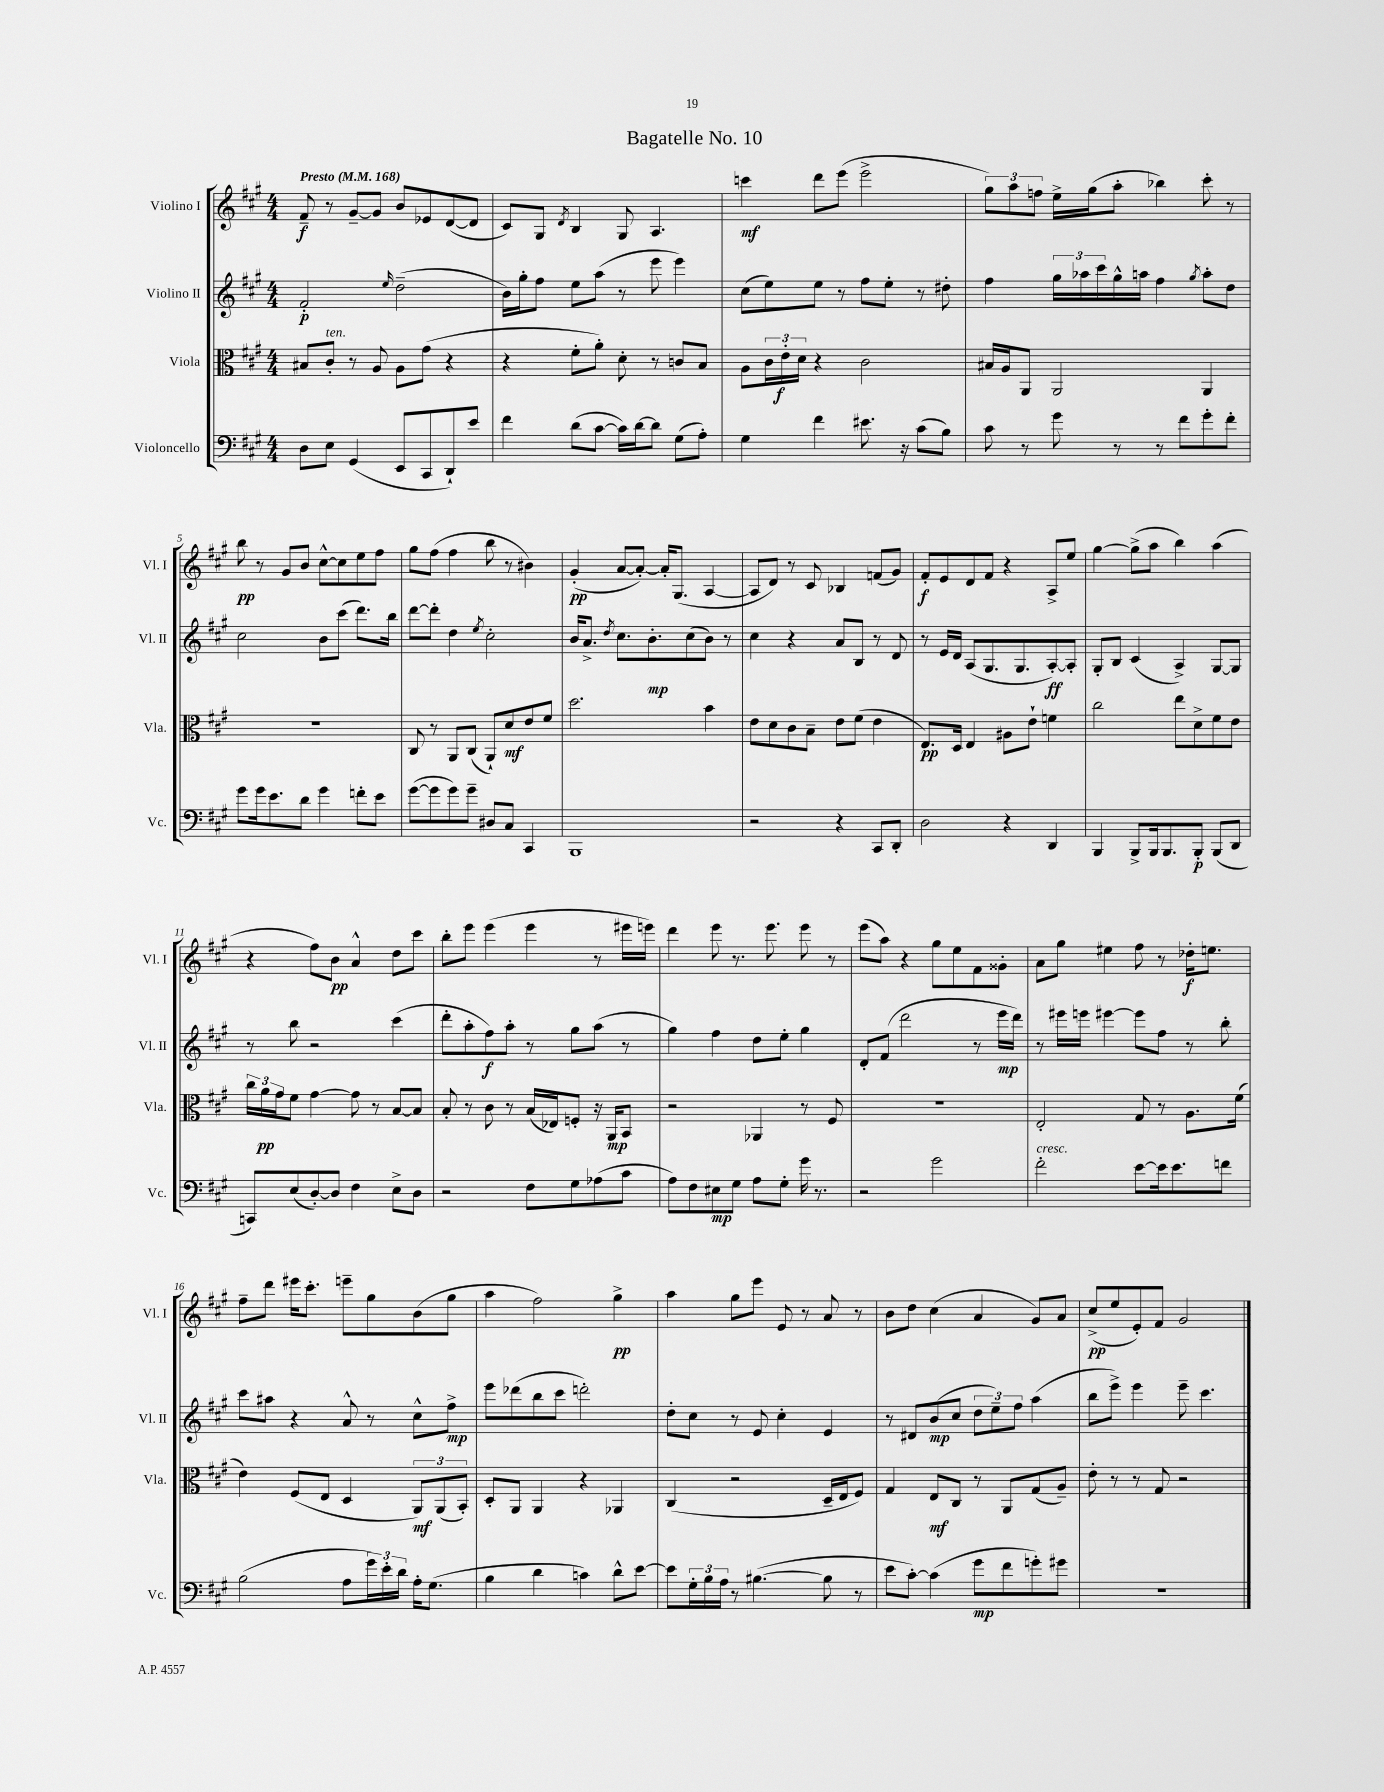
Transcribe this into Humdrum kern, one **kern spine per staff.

**kern	**kern	**kern	**kern
*staff4	*staff3	*staff2	*staff1
*clefF4	*clefC3	*clefG2	*clefG2
*k[f#c#g#]	*k[f#c#g#]	*k[f#c#g#]	*k[f#c#g#]
*M4/4	*M4/4	*M4/4	*M4/4
*MM168	*MM168	*MM168	*MM168
8D	8B#	2f#'	8f#~
8E	8c#'	.	8r
(4GG#	8r	.	[8g#~
.	8A	.	8g#]
.	.	16qqee	.
8EE	8A	(2dd~	8b
8CC#	(8g#	.	8e-
8DD`)	4r	.	([8d
8e	.	.	8d]
=	=	=	=
4f#	4r	16b)	8c#)
.	.	16gg#'	.
.	.	8ff#	8G#
.	.	.	8qd
(8d	8f#'	8ee	4B
[8c#	8a')	(8aa	.
16c#])	8d'	8r	8G#
[16d	.	.	.
8d]	8r	8eee	4.A
(8G#	8c	4eee)	.
8A')	8B	.	.
=	=	=	=
4G#	8A	(8cc#	4ccc
.	24c#	8ee)	.
.	24e'	.	.
.	24d	.	.
4f#	4r	8ee	8ddd
.	.	8r	(8eee
8.e#	2c#	8ff#	2eee^
.	.	8ee'	.
16r	.	.	.
(8c#	.	8r	.
8B)	.	8dd#'	.
=	=	=	=
8c#	16B#	4ff#	12gg#)
.	16A	.	.
.	.	.	12aa
8r	8AA	.	.
.	.	.	12ff
8g#	2AA	24gg#	16ee^
.	.	24aa-	.
.	.	.	(16gg#
.	.	24ccc#	.
8r	.	16gg#^^	8aa'
.	.	16aa	.
8r	.	4ff#	4bb-)
8f#	.	.	.
.	.	8qgg#	.
8g#'	4AA	8aa'	8ccc#'
8f#'	.	8dd	8r
=	=	=	=
8g#	1r	2cc#	8bb
16g#	.	.	8r
8.e	.	.	.
.	.	.	8g#
8d	.	.	8b
4g#	.	8b	[8cc#^^
.	.	(8ccc#	8cc#]
8f'	.	8.ddd)	8ee
8e	.	.	8ff#
.	.	16bb	.
=	=	=	=
([8g#	8C#	[8ddd	8gg#
8g#]	8r	8ddd']	(8ff#
8g#)	8AA	4dd	4ff#
8g#~	(8C#	.	.
.	.	8qee	.
8D#	8AA`)	2cc#'	8bb
8C#	8d	.	8r
4CC#	8e	.	4b#)
.	8f#	.	.
=	=	=	=
1BBB	2.dd	16b	(4g#'
.	.	8.a^	.
.	.	8qdd	.
.	.	8.cc#	[8a
.	.	.	8a'_)
.	.	8.b'	.
.	.	.	16a']
.	.	.	(8.G#
.	.	(8cc#	.
.	4b	8b)	[4A
.	.	8r	.
=	=	=	=
2r	8e	4cc#	8A]
.	8d	.	8d)
.	8c#	4r	8r
.	8B~	.	8c#
4r	8e	8a	4B-
.	(8f#	8B	.
8CC#	4e	8r	(8f
8DD'	.	8d	8g#)
=	=	=	=
2D	8.E)	8r	8f#'
.	.	16e	8e
.	16D	16d	.
.	4E	(8A	8d
.	.	8.G#	8f#
4r	8A#	.	4r
.	.	8.G#	.
.	8e`	.	.
4DD	4f	[8A')	8A^
.	.	8A']	8ee
=	=	=	=
4BBB	2cc#	8G#'	[4gg#
.	.	8B	.
8BBB^	.	(4c#	(8gg#^]
16BBB	.	.	8aa
8.BBB	.	.	.
.	8ee	4A^)	4bb)
8BBB'	8d^	.	.
(8BBB	8f#	[8G#	(4aa
8DD	8e	8G#]	.
=	=	=	=
8CC)	24cc#	8r	4r
.	24a	.	.
.	24g#	.	.
(8E	8f#	8bb	.
[8D')	[4g#	2r	8ff#)
8D]	.	.	8b
4F#	8g#]	.	4a^^
.	8r	.	.
8E^	[8B	(4ccc#	8dd
8D	8B]	.	8ccc#
=	=	=	=
2r	8B'	8ddd'	8bb'
.	8r	8aa'	8eee
.	8c#	8ff#)	(4eee
.	8r	8aa'	.
8F#	(16B	8r	4eee
.	16E-)	.	.
8G#	8F'	8gg#	.
(8A-	16r	(8aa	8r
.	16AA	.	.
8c#	8BB	8r	16eee#
.	.	.	16eee)
=	=	=	=
8A)	2r	4gg#)	4ddd
8F#	.	.	.
8E#	.	4ff#	8eee
8G#	.	.	8.r
8A	4AA-	8dd	.
.	.	.	8.eee
8G#'	.	8ee'	.
16g#	8r	4gg#	8eee
8.r	.	.	.
.	8F#	.	8r
=	=	=	=
2r	1r	8d'	(8eee
.	.	(8f#	8aa)
.	.	2ddd	4r
2g#	.	.	8gg#
.	.	.	8ee
.	.	8r	8f#
.	.	16eee	8g##'
.	.	16ddd)	.
=	=	=	=
2f#'	2E'	8r	8a
.	.	16eee#	8gg#
.	.	16eee	.
.	.	[4eee#	4ee#
[8e	8G#	8eee#]	8ff#
16e]	8r	8ff#	8r
8.e	.	.	.
.	8.A	8r	16dd-'
.	.	.	8.ee
8f	.	8bb'	.
.	(16f#	.	.
=	=	=	=
(2B	4e)	8ccc#	8ff#~
.	.	8aa#	8ddd
.	(8F#	4r	16eee#
.	.	.	8.ccc#'
.	8E	.	.
8A	4D	8a^^	8eee~
24g#)	.	8r	8gg#
24e'	.	.	.
24d	.	.	.
16A'	12AA)	8cc#^^	(8b
(8.G#	.	.	.
.	(12AA	.	.
.	.	8ff#^	8gg#
.	12BB')	.	.
=	=	=	=
4B	8D'	8eee	4aa
.	8AA	(8ddd-	.
4d	4AA	8bb	2ff#)
.	.	8ccc#	.
4c)	4r	2ddd')	.
8d^^	4AA-	.	4gg#^
[8e	.	.	.
=	=	=	=
8e]	(4C#	8dd'	4aa
24G#'	.	8cc#	.
24B	.	.	.
24A	.	.	.
8r	2r	8r	8gg#
([4.B#	.	8e	8eee
.	.	4cc#'	8e
.	.	.	8r
8B#]	16D~	4e	8a
.	16E	.	.
8r	8F#)	.	8r
=	=	=	=
8e	4G#	8r	8b
[8c#')	.	8d#	8dd
(4c#]	8E	(8b	(4cc#
.	8C#	8cc#	.
8g#	8r	12dd	4a
.	.	12ee~)	.
8f#	8AA	.	.
.	.	12ff#	.
8g')	(8G#	(4aa	8g#)
8g#	8A~)	.	8a
=	=	=	=
1r	8e'	8bb	(8cc#^
.	8r	8eee^)	8ee
.	8r	4eee	8e')
.	8G#	.	8f#
.	2r	8eee~	2g#
.	.	4.ccc#	.
==	==	==	==
*-	*-	*-	*-
